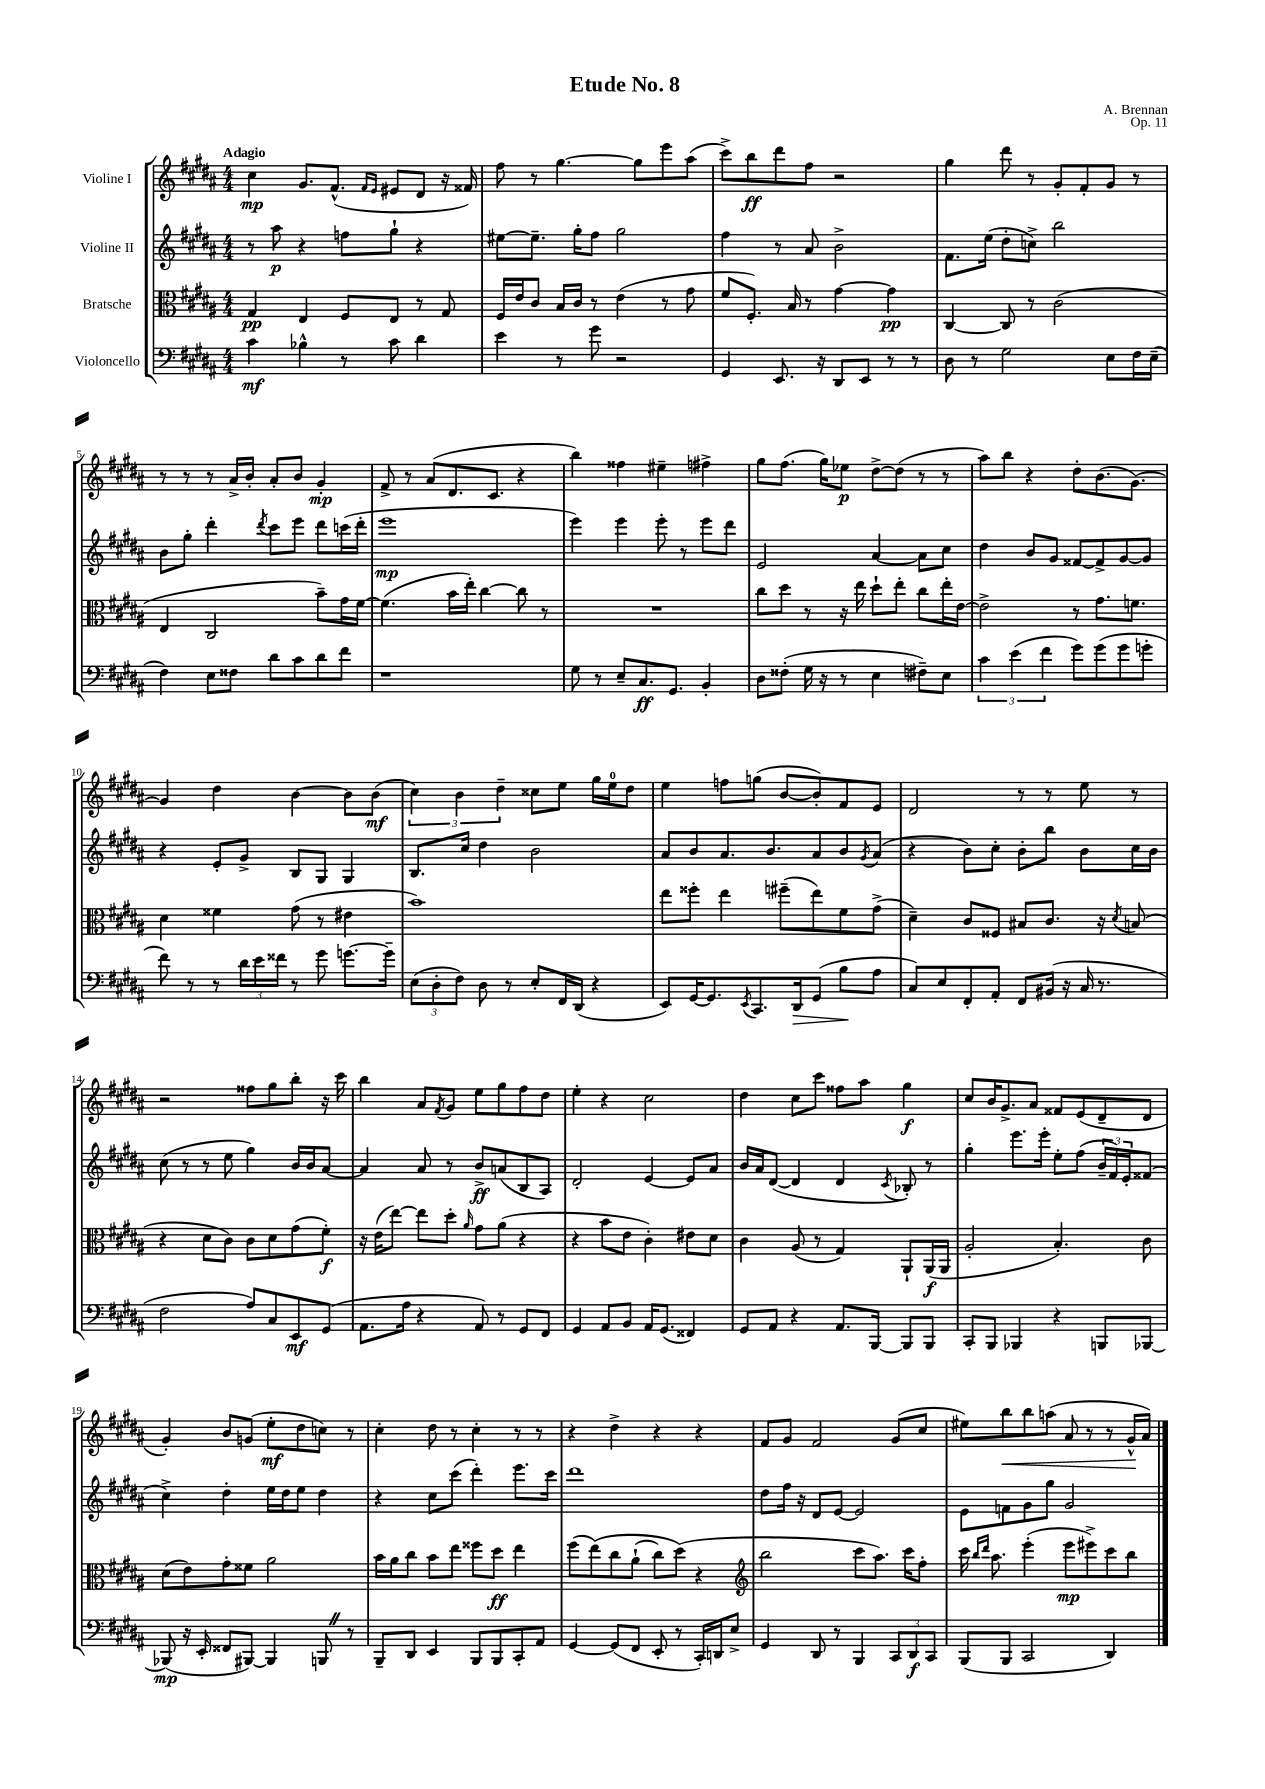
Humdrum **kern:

**kern	**kern	**kern	**kern
*staff4	*staff3	*staff2	*staff1
*clefF4	*clefC3	*clefG2	*clefG2
*k[f#c#g#d#a#]	*k[f#c#g#d#a#]	*k[f#c#g#d#a#]	*k[f#c#g#d#a#]
*M4/4	*M4/4	*M4/4	*M4/4
4c#\	4G#/	8r	4cc#\
.	.	8aa#\	.
4B-^^\	4E/	4r	8.g#/L
.	.	.	(8.f#^^/J
8r	8F#/L	8ff\L	.
.	.	.	16qqf#/LL
.	.	.	16qqe/JJ
8c#\	8E/J	8gg#`\J	8e#/L
4d#\	8r	4r	8d#/J
.	8G#/	.	16r
.	.	.	16f##/)
=	=	=	=
4e\	16F#/LL	[8ee#\L	8ff#\
.	16e/J	.	.
.	8c#/J	8.ee#~\]J	8r
8r	16B/LL	.	[4.gg#\
.	16c#/JJ	16gg#'\LK	.
8g#\	8r	8ff#\J	.
2r	(4e\	2gg#\	.
.	.	.	8gg#\]L
.	8r	.	8eee\
.	8g#\	.	(8aa#\J
=	=	=	=
4GG#/	8f#/L	4ff#\	8ccc#^\L)
.	8.F#'/J)	.	8bb\
8.EE/	.	8r	8ddd#\
.	16B/	.	.
.	8r	8a#/	8ff#\J
16r	.	.	.
8DD#/L	[4g#\	2b^\	2r
8EE/J	.	.	.
8r	4g#\]	.	.
8r	.	.	.
=	=	=	=
8D#\	[4C#/	8.f#\L	4gg#\
8r	.	.	.
.	.	(16ee\Jk	.
2G#\	8C#/]	8dd#'\L	8ddd#\
.	8r	8cc^\J)	8r
.	(2c#\	2bb\	8g#'/L
.	.	.	8f#'/
8E\L	.	.	8g#/J
16F#\L	.	.	8r
(16E~\JJ	.	.	.
=	=	=	=
4F#\)	4E/	8b\L	8r
.	.	8gg#'\J	8r
8E\L	2C#/	4ddd#'\	8r
8F##\J	.	.	16a#^/LL
.	.	.	16b'/JJ
.	.	8qddd#/	.
8d#\L	.	8ccc#\L	8a#'/L
8c#\	.	8eee\J	8b/J
8d#\	8b~\L)	8ddd#\L	4g#'/
8f#\J	16g#\L	(16ccc\L	.
.	[16f#\JJ	16ddd#'\JJ	.
=	=	=	=
1r	(4.f#\]	1eee	8f#^/
.	.	.	8r
.	.	.	(8a#/L
.	16b\LL	.	8.d#/
.	16ee'\JJ)	.	.
.	[4cc#\	.	.
.	.	.	8.c#/J
.	8cc#\]	.	4r
.	8r	.	.
=	=	=	=
8G#\	1r	4eee\)	4bb\)
8r	.	.	.
8E~/L	.	4eee\	4ff##\
8.C#/	.	.	.
.	.	8eee'\	4ee#~\
8.GG#/J	.	.	.
.	.	8r	.
4BB'/	.	8eee\L	4ff#^\
.	.	8ddd#\J	.
=	=	=	=
8D#\L	8cc#\L	2e/	8gg#\L
(8F##'\J	8dd#\J	.	(8.ff#\J
16G#\	8r	.	.
16r	.	.	16gg#\LK)
8r	16r	.	8ee-\J
.	16ee\	.	.
4E\	8dd#`\L	[4a#/	[8dd#^\L
.	8ee'\J	.	(8dd#\]J
8F#~\L)	8cc#\L	8a#\]L	8r
8E\J	16ee'\L	8cc#\J	8r
.	[16e\JJ	.	.
=	=	=	=
6c#\	2e^\]	4dd#\	8aa#\L)
.	.	.	8bb\J
(6e\	.	.	.
.	.	8b/L	4r
6f#\	.	.	.
.	.	8g#/J	.
8g#\L)	8r	[8f##/L	8dd#'\L
(8g#\	8.g#\L	8f##^/]	(8.b\
8g#\	.	[8g#/	.
.	8.f\J	.	[8.g#\J)
8g'\J	.	8g#/]J	.
=	=	=	=
8f#\)	4d#\	4r	4g#/]
8r	.	.	.
8r	4f##\	8e'/L	4dd#\
24d#\LL	.	8g#^/J	.
24e\	.	.	.
24f##\JJ	.	.	.
8r	(8g#\	8B/L	[4b\
8g#\	8r	8G#/J	.
[8.g\L	4e#\	4G#/	8b\]L
.	.	.	(8b\J
16g~\]Jk	.	.	.
=	=	=	=
(12E\L	1b)	8.B/L	6cc#\)
12D#'\	.	.	.
12F#\J)	.	.	6b\
.	.	16cc#/Jk	.
8D#\	.	4dd#\	.
.	.	.	6dd#~\
8r	.	.	.
8E'/L	.	2b\	8cc##\L
16FF#/L	.	.	8ee\J
(16DD#/JJ	.	.	.
4r	.	.	16gg#\LL
.	.	.	16ee\J
.	.	.	8dd#\J
=	=	=	=
8EE/L)	8ee\L	8a#/L	4ee\
[16GG#/K	8ff##'\J	8b/	.
8.GG#/]	.	.	.
.	4ee\	8.a#/	8ff\L
8qEE/	.	.	.
8.CC#/	.	.	(8gg\J
.	.	8.b/	.
.	(8ff#~\L	.	[8b/L
16DD#/k	.	.	.
(8GG#/J	8ee\)	8a#/	8b'/])
8B\L	8f#\	8b/	8f#/
.	.	8qg#/	.
8A#\J	(8g#^\J	(8a#/J	8e/J
=	=	=	=
8C#/L)	4d#~\)	4r	2d#/
8E/	.	.	.
8FF#'/	8c#/L	8b\L)	.
8AA#'/J	8F##/J	8cc#'\J	.
8FF#/L	8B#/L	8b'\L	8r
(16BB#/Jk	8.c#/J	8bb\J	8r
16r	.	.	.
16C#/	.	8b\L	8ee\
8.r	16r	.	.
.	8qd#/	.	.
.	(8B/	16cc#\L	8r
.	.	16b\JJ	.
=	=	=	=
2F#\	4r	(8cc#\	2r
.	.	8r	.
.	8d#\L	8r	.
.	8c#\J)	8ee\	.
8A#/L)	8c#\L	4gg#\)	8ff##\L
8C#/	8d#\	.	8gg#\
8EE/	(8g#\	16b/LL	8bb'\J
.	.	16b/J	.
(8GG#/J	8f#'\J)	[8a#/J	16r
.	.	.	16ccc#\
=	=	=	=
8.AA#\L	16r	4a#/]	4bb\
.	(16e\LK	.	.
.	[8ee\J)	.	.
16A#\Jk	.	.	.
4r	8ee\]L	8a#/	8a#/L
.	.	.	8qf#/
.	8dd#'\J	8r	8g#/J
.	16qqa#/	.	.
8AA#/)	8g#\L	8b^/L	8ee\L
8r	(8a#\J	(8a/	8gg#\
8GG#/L	4r	8B/	8ff#\
8FF#/J	.	8A#/J)	8dd#\J
=	=	=	=
4GG#/	4r	2d#'/	4ee'\
8AA#/L	8b\L	.	4r
8BB/J	8e\J	.	.
16AA#/LK	4c#'\)	[4e/	2cc#\
(8.GG#/J	.	.	.
4FF##/)	8e#\L	8e/]L	.
.	8d#\J	8a#/J	.
=	=	=	=
8GG#/L	4c#\	16b/LL	4dd#\
.	.	16a#/J	.
8AA#/J	.	([8d#/J	.
4r	(8A#/	4d#/]	8cc#\L
.	8r	.	8ccc#\J
8.AA#/L	4G#/)	4d#/	8ff##\L
.	.	.	8aa#\J
[16BBB/Jk	.	.	.
.	.	8qc#/	.
8BBB/]L	8AA#`/L	8B-'/)	4gg#\
8BBB/J	(16AA#/L	8r	.
.	16AA#/JJ	.	.
=	=	=	=
8CC#'/L	2A#'/	4gg#'\	8cc#/L
8BBB/J	.	.	16b/K
.	.	.	8.g#^/
4BBB-/	.	8.eee\L	.
.	.	.	8a#/J
.	.	16eee'\Jk	.
4r	4.B'/)	8ee'\L	8f##/L
.	.	(8ff#\J	(8e/
8BBB/L	.	24b~/LL	8d#~/
.	.	24f#/)	.
.	.	24e'/J	.
[8BBB-/J	8c#\	(8f##/J	8d#/J
=	=	=	=
(8BBB-/]	(8d#\L	4cc#^\)	4g#'/)
16r	8e\)	.	.
16EE'/	.	.	.
8FF##/L	8g#'\	4dd#'\	8b/L
[8BBB#/J)	8f##\J	.	(8g/J
4BBB#/]	2a#\	16ee\LL	8ee'\L
.	.	16dd#\J	.
.	.	8ee\J	8dd#\
8BBB/	.	4dd#\	8cc\J)
8r	.	.	8r
=	=	=	=
8BBB~/L	16b\LL	4r	4cc#'\
.	16a#\J	.	.
8DD#/J	8cc#\J	.	.
4EE/	8b\L	8cc#\L	8dd#\
.	8ee\J	(8ccc#\J	8r
8BBB/L	8ff##\L	4ddd#'\)	4cc#'\
8BBB/	8dd#\J	.	.
8CC#'/	4ee\	8.eee\L	8r
8AA#/J	.	.	8r
.	.	16ccc#\Jk	.
=	=	=	=
[4GG#/	(8ff#\L	1ddd#	4r
.	&(8ee\)	.	.
(8GG#/]L	8cc#\	.	4dd#^\
8FF#/J	(8a#`\J	.	.
8EE'/	8cc#\L)	.	4r
8r	(8dd#\J&)	.	.
16CC#'/LL)	4r	.	4r
16DD/J	.	.	.
8E^/J	.	.	.
=	=	=	=
*	*clefG2	*	*
4GG#/	2bb\	8dd#\L	8f#/L
.	.	16ff#\Jk	8g#/J
.	.	16r	.
8DD#/	.	8d#/L	2f#/
8r	.	[8e/J	.
4BBB/	8ccc#\L	2e/]	.
.	8.aa#\J)	.	.
12CC#/L	.	.	(8g#/L
.	16ccc#\LK	.	.
12DD#/	.	.	.
.	8ff#'\J	.	8cc#/J
12CC#/J	.	.	.
=	=	=	=
(8BBB/L	16ccc#\	8e\L	8ee#\L)
.	16qqbb/LL	.	.
.	16qqddd#/JJ	.	.
.	8.aa#\	.	.
8BBB/J	.	8f\	8bb\
2CC#/	(4eee'\	8g#\	8bb\
.	.	8gg#\J	(8aa\J
.	8eee\L	2g#/	8a#/
.	8eee#^\)	.	8r
4DD#/)	8ccc#\	.	8r
.	8bb\J	.	16g#^^/LL
.	.	.	16a#/JJ)
==	==	==	==
*-	*-	*-	*-
